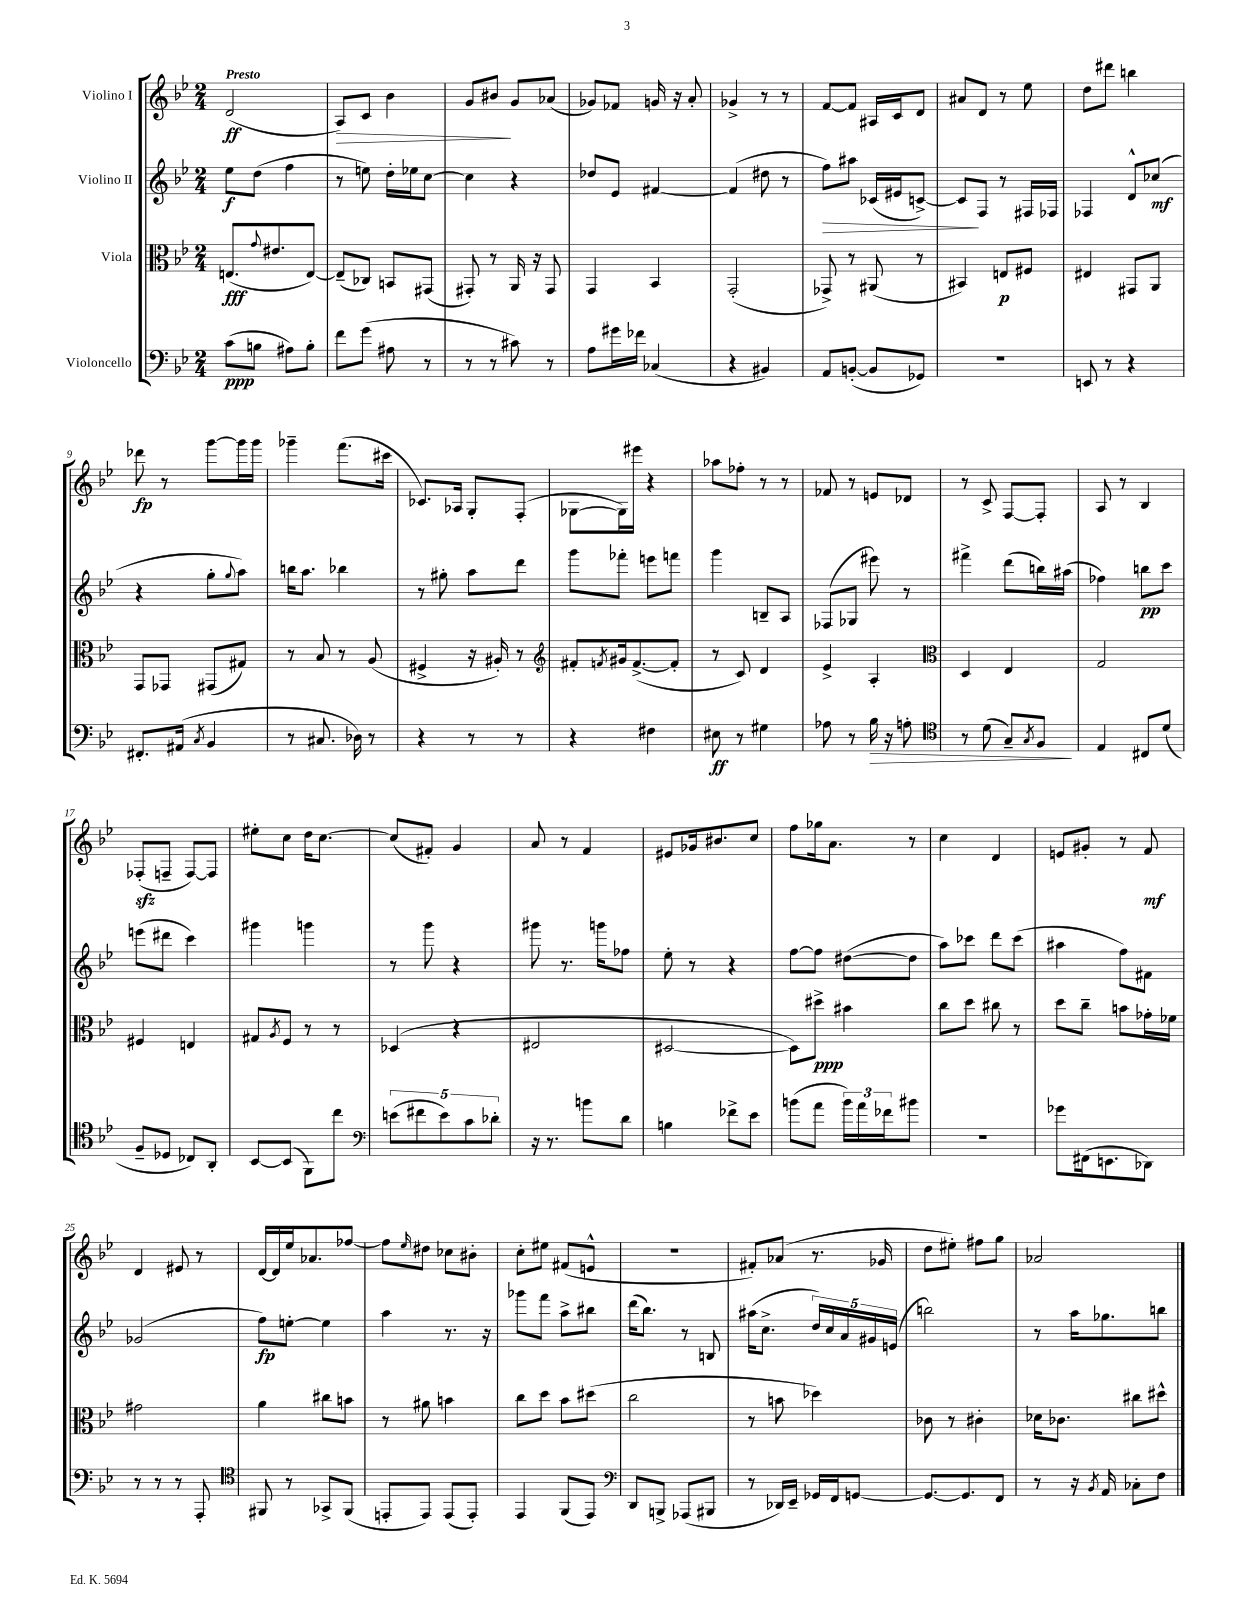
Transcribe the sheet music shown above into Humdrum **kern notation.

**kern	**kern	**kern	**kern
*staff4	*staff3	*staff2	*staff1
*clefF4	*clefC3	*clefG2	*clefG2
*k[b-e-]	*k[b-e-]	*k[b-e-]	*k[b-e-]
*M2/4	*M2/4	*M2/4	*M2/4
(8c\L	(8.E/L	8ee-\L	(2d/
8B\J	.	(8dd\J	.
.	8qqg/	.	.
.	8.e#/	.	.
8A#\L)	.	4ff\	.
8B'\J	[8E/J)	.	.
=	=	=	=
8f\L	(8E~/]L	8r	8A/L)
(8g\J	8C-/J)	8ee\)	8c/J
8A#\	8BB/L	16dd'\LL	4b-\
.	.	16ee-\J	.
8r	(8GG#/J	[8cc\J	.
=	=	=	=
8r	8GG#'/)	4cc\]	8g/L
8r	8r	.	8b#/J
8c#\)	16AA/	4r	8g/L
.	16r	.	.
8r	8GG#/	.	(8a-/J
=	=	=	=
8A\L	4GG/	8dd-/L	8g-/L)
16g#\L	.	8e-/J	8f-/J
16f-\JJ	.	.	.
(4C-/	4BB-/	[4f#/	16g/
.	.	.	16r
.	.	.	8a'/
=	=	=	=
4r	(2GG'/	(4f#/]	4g-^/
4BB#/)	.	8dd#\	8r
.	.	8r	8r
=	=	=	=
8AA/L	8GG-^/)	8ff\L)	[8f/L
([8BB'/J	8r	8aa#\J	8f/]J
8BB/]L	(8AA#/	(16c-/LL	16A#/LL
.	.	16e#/J	16c/J
8GG-/J)	8r	[8c^/J)	8d/J
=	=	=	=
2r	4BB#/)	8c/]L	8a#/L
.	.	8F/J	8d/J
.	8E/L	8r	8r
.	8F#/J	16F#/LL	8ee-\
.	.	16F-/JJ	.
=	=	=	=
8EE/	4E#/	4F-/	8dd\L
8r	.	.	8ddd#\J
4r	8GG#/L	8d^^/L	4bb\
.	8AA/J	(8cc-/J	.
=	=	=	=
8.FF#'/L	8GG/L	4r	8ddd-\
.	8GG-/J	.	8r
(16AA#/Jk	.	.	.
8qC/	.	.	.
4BB-/	(8GG#/L	8gg'\L	[8ggg\L
.	.	8qqgg/	.
.	8G#/J)	8aa\J)	16ggg\]L
.	.	.	16ggg\JJ
=	=	=	=
8r	8r	16bb\LK	4ggg-~\
.	.	8.aa\J	.
8.C#/	8B-/	.	.
.	8r	4bb-\	(8.fff\L
16D-\)	.	.	.
8r	(8A/	.	.
.	.	.	16ccc#\Jk
=	=	=	=
4r	4F#^/	8r	8.c-/L)
.	.	8gg#'\	.
.	.	.	16A-/Jk
8r	16r	8aa\L	8G'/L
.	16A#'/)	.	.
8r	8r	8ddd\J	(8F'/J
=	=	=	=
*	*clefG2	*	*
4r	8f#'/L	8ggg\L	[8G-\L
.	8qf/	.	.
.	16g#/k	8fff-'\J	16G-\]L)
.	([8.f^/	.	16eee#\JJ
4F#\	.	8eee\L	4r
.	8f'/]J	8fff\J	.
=	=	=	=
8E#\	8r	4ggg\	8aa-\L
8r	8c/)	.	8ff-'\J
4G#\	4d/	8B~/L	8r
.	.	8A/J	8r
=	=	=	=
8A-\	4e-^/	(8F-/L	8f-/
8r	.	8G-/J	8r
16B-\	4A'/	8eee#\)	8e/L
16r	.	.	.
8A'\	.	8r	8d-/J
=	=	=	=
*clefC4	*clefC3	*	*
8r	4D/	4fff#^\	8r
(8d\	.	.	8c^/
8G~/L)	4E-/	(8ddd\L	[8F/L
8qG/	.	.	.
8F/J	.	16bb\L)	8F'/]J
.	.	(16aa#\JJ	.
=	=	=	=
4E-/	2G/	4ff-\)	8A/
.	.	.	8r
8C#/L	.	8bb\L	4B-/
(8d/J	.	8ccc\J	.
=	=	=	=
8F~/L	4F#/	(8eee\L	(8F-'/L
8D-/J	.	8ddd#\J	8F~/J
8C-/L)	4E/	4ccc\)	[8F/L)
8AA'/J	.	.	8F/]J
=	=	=	=
[8BB-/L	8G#/L	4ggg#\	8ee#'\L
.	8qA/	.	.
(8BB-/]J	8F/J	.	8cc\J
8FF\L)	8r	4ggg\	16dd\LK
.	.	.	[8.cc\J
8cc\J	8r	.	.
=	=	=	=
*clefF4	*	*	*
(10e\L	(4D-/	8r	(8cc/]L
10f#\	.	.	.
.	.	8ggg\	8f#'/J)
10e\)	.	.	.
.	4r	4r	4g/
10c\	.	.	.
10d-'\J	.	.	.
=	=	=	=
16r	2E#/	8ggg#\	8a/
8.r	.	.	.
.	.	8.r	8r
8b\L	.	.	4f/
.	.	16ggg\LK	.
8d\J	.	8ff-\J	.
=	=	=	=
4B\	[2D#/	8ee-'\	8e#/L
.	.	8r	16g-/k
.	.	.	8.b#/
8f-^\L	.	4r	.
8e-\J	.	.	8cc/J
=	=	=	=
(8b\L	8D#\]L)	[8ff\L	8ff\L
8a\J	8dd#^\J	8ff\]J	16gg-\k
.	.	.	8.a\J
24b\LL)	4b#\	([8dd#\L	.
24a\	.	.	.
24f-\J	.	.	.
8b#\J	.	8dd#\]J	8r
=	=	=	=
2r	8cc\L	8aa\L)	4cc\
.	8dd\J	8ccc-\J	.
.	8cc#\	8ddd\L	4d/
.	8r	(8ccc-\J	.
=	=	=	=
8g-\L	8dd\L	4aa#\	8e/L
(16FF#\k	8cc~\J	.	8g#'/J
8.EE\	.	.	.
.	8b\L	8ff\L)	8r
8DD-\J)	16g-'\L	8f#\J	8f/
.	16f-\JJ	.	.
=	=	=	=
8r	2g#\	(2g-/	4d/
8r	.	.	.
8r	.	.	8e#/
8AAA'/	.	.	8r
=	=	=	=
*clefC4	*	*	*
8FF#/	4a\	8ff\L)	[16d/LL
.	.	.	16d/]
8r	.	[8ee'\J	16ee-/J
.	.	.	8.a-/
8GG-^/L	8cc#\L	4ee\]	.
(8FF#/J	8b\J	.	[8ff-/J
=	=	=	=
8EE'/L	8r	4aa\	8ff-\]L
.	.	.	16qqee-/
8EE/J)	8a#\	.	8dd#\J
(8EE/L	4b\	8.r	8cc-\L
8EE'/J)	.	.	8b#'\J
.	.	16r	.
=	=	=	=
4EE-/	8cc\L	8ggg-\L	8cc'\L
.	8dd\J	8fff\J	8ee#\J
(8FF/L	8b-\L	8aa^\L	(8f#/L
8EE-/J)	(8dd#\J	8bb#\J	8e^^/J
=	=	=	=
*clefF4	*	*	*
8DD/L	2cc\	(16ddd\LK	2r
.	.	8.bb-\J)	.
8BBB^/J	.	.	.
(8AAA-/L	.	8r	.
8BBB#/J	.	8B/	.
=	=	=	=
8r	8r	(16aa#\LK	8f#'/L)
.	.	8.cc^\J	.
16DD-/LL)	8b\	.	(8a-/J
16EE-~/JJ	.	.	.
16GG-/LL	4dd-\)	20dd/LL)	8.r
.	.	20cc/	.
16FF/J	.	.	.
.	.	20a/	.
[8GG/J	.	.	.
.	.	20g#/	.
.	.	.	16g-/
.	.	(20e/JJ	.
=	=	=	=
8.GG/_L	8c-\	2bb\)	8dd\L
.	8r	.	8ee#'\J)
8.GG/]	.	.	.
.	4c#'\	.	8ff#\L
8FF/J	.	.	8gg\J
=	=	=	=
8r	16d-\LK	8r	2a-/
.	8.c-\J	.	.
16r	.	16aa\LK	.
8qBB-/	.	.	.
16AA/	.	8.gg-\	.
8C-'\L	8cc#\L	.	.
8F\J	8dd#^^\J	8bb\J	.
==	==	==	==
*-	*-	*-	*-
